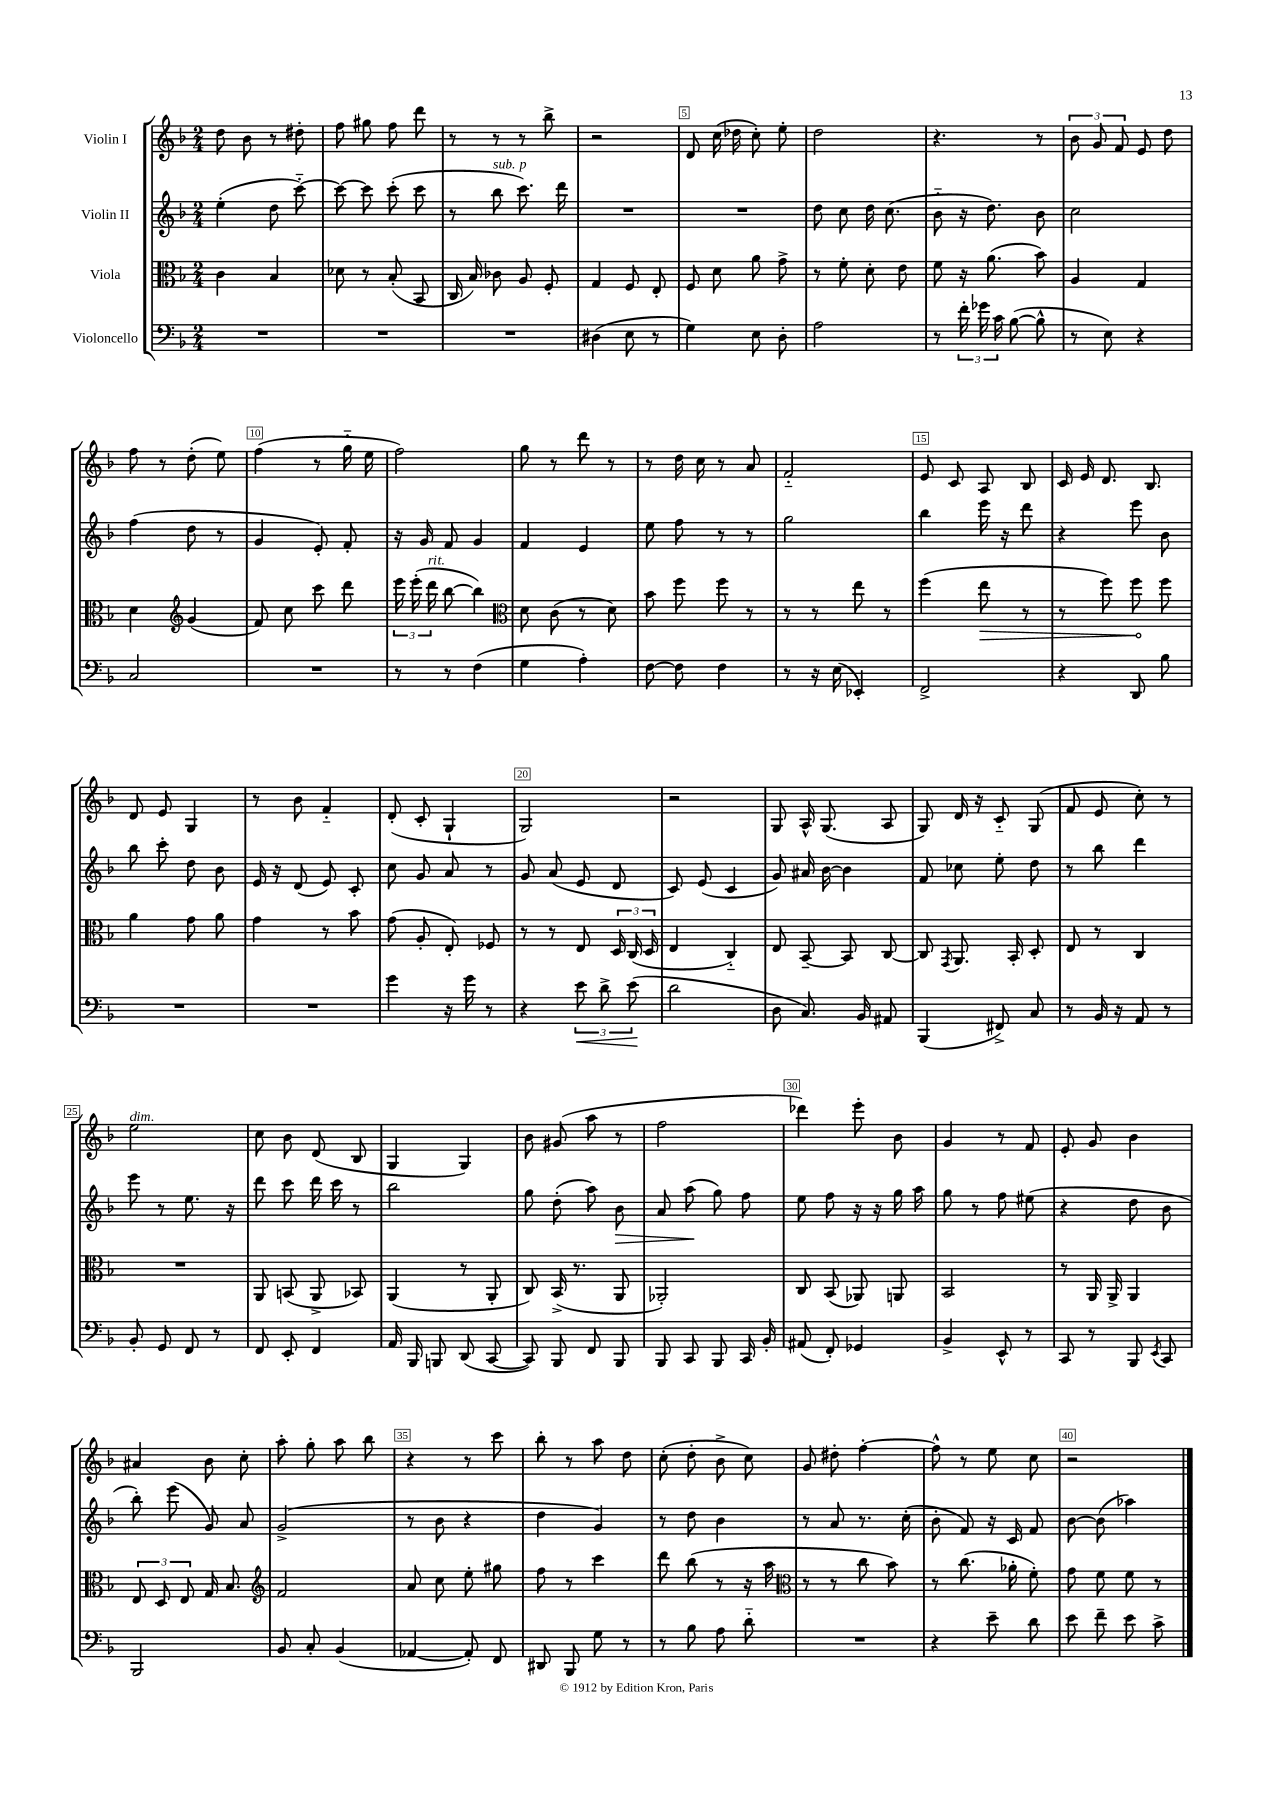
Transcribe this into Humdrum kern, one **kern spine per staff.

**kern	**kern	**kern	**kern
*staff4	*staff3	*staff2	*staff1
*clefF4	*clefC3	*clefG2	*clefG2
*k[b-]	*k[b-]	*k[b-]	*k[b-]
*M2/4	*M2/4	*M2/4	*M2/4
2r	4c	(4ee'	8dd
.	.	.	8b-
.	4B-	8dd	8r
.	.	[8ccc'~)	8dd#'
=	=	=	=
2r	8d-	8ccc_	8ff
.	8r	8ccc]	8gg#
.	(8B-'	(8ccc'	8ff
.	8BB-	8ccc	8ddd
=	=	=	=
2r	16C	8r	8r
.	16B-)	.	.
.	8c-	8bb-	8r
.	8A	8.ccc)	8r
.	8F'	.	8bb-^
.	.	16ddd	.
=	=	=	=
(4D#	4G	2r	2r
8E	8F	.	.
8r	8E'	.	.
=	=	=	=
4G)	8F	2r	8d
.	8d	.	(16cc
.	.	.	16dd-
8E	8a	.	8cc')
8D'	8g^	.	8ee'
=	=	=	=
2A	8r	8dd	2dd
.	8f'	8cc	.
.	8d'	16dd	.
.	.	(8.cc	.
.	8e	.	.
=	=	=	=
8r	8f	8b-'~	4.r
24f'	16r	16r	.
24g-	.	.	.
.	(8.a	8.dd)	.
24c	.	.	.
([8B-	.	.	.
8B-^^]	8b-)	8b-	8r
=	=	=	=
8r	4A	2cc	12b-
.	.	.	12g
8E)	.	.	.
.	.	.	12f
4r	4G	.	8e
.	.	.	8dd
=	=	=	=
2C	4d	(4ff	8ff
.	.	.	8r
*	*clefG2	*	*
.	(4g	8dd	(8dd'
.	.	8r	8ee)
=	=	=	=
2r	8f)	4g	(4ff
.	8cc	.	.
.	8ccc	8e')	8r
.	8ddd	8f'	16gg'~
.	.	.	16ee
=	=	=	=
8r	24eee	16r	2ff)
.	(24eee'	.	.
.	.	16g	.
.	24ddd	.	.
8r	[8bb-	8f	.
(4F	4bb-])	4g	.
=	=	=	=
*	*clefC3	*	*
4G	8d	4f	8gg
.	(8c	.	8r
4A')	8r	4e	8ddd
.	8d)	.	8r
=	=	=	=
[8F	8b-	8ee	8r
8F]	8ff	8ff	16dd
.	.	.	16cc
4F	8ff	8r	8r
.	8r	8r	8a
=	=	=	=
8r	8r	2gg	2f'~
16r	8r	.	.
(16E	.	.	.
4EE-')	8ee	.	.
.	8r	.	.
=	=	=	=
2FF^	(4ff	4bb-	8e
.	.	.	8c
.	8ee	16eee	8A
.	.	16r	.
.	8r	8ddd	8B-
=	=	=	=
4r	8r	4r	16c
.	.	.	16e
.	8ff)	.	8.d
8DD	8ff	8eee	.
.	.	.	8.B-
8B-	8ff	8b-	.
=	=	=	=
2r	4a	8bb-	8d
.	.	8ccc'	8e
.	8g	8dd	4G
.	8a	8b-	.
=	=	=	=
2r	4g	16e	8r
.	.	16r	.
.	.	(8d	8b-
.	8r	8e)	4f'~
.	8b-	8c'	.
=	=	=	=
4g	(8g	8cc	(8d'
.	8A'	8g	8c'
16r	8E')	8a	4G`
16g	.	.	.
8r	8F-	8r	.
=	=	=	=
4r	8r	8g	2G)
.	8r	(8a	.
12e	8E	8e	.
12d^	.	.	.
.	24D	8d	.
(12e	(24C	.	.
.	24D	.	.
=	=	=	=
2d	4E	8c)	2r
.	.	(8e	.
.	4C'~)	4c	.
=	=	=	=
8D	8E	8g)	8G
8.C)	[8BB-~	16a#	16A^^
.	.	[16b-	(8.G
.	8BB-]	4b-]	.
16BB-	.	.	.
8AA#	[8C	.	8A
=	=	=	=
(4BBB-	8C]	8f	8G)
.	8qGG	.	.
.	8.AA	8cc-	16d
.	.	.	16r
8FF#^)	.	8ee'	8c'~
.	16BB-'	.	.
8C	8D'	8dd	(8G
=	=	=	=
8r	8E	8r	8f
16BB-	8r	8bb-	8e
16r	.	.	.
8AA	4C	4ddd	8cc')
8r	.	.	8r
=	=	=	=
8BB-'	2r	8eee	2ee
8GG	.	8r	.
8FF	.	8.ee	.
8r	.	.	.
.	.	16r	.
=	=	=	=
8FF	8AA	8ddd	8cc
8EE'	(8BB	8ccc	8b-
4FF	8AA^	16ddd	(8d
.	.	16ccc	.
.	8BB-)	8r	8B-
=	=	=	=
16AA	(4AA	2bb-	4G
16BBB-	.	.	.
8BBB	.	.	.
(8DD	8r	.	4G)
[8CC	8AA'	.	.
=	=	=	=
8CC])	8C)	8gg	8b-
8BBB-	(16BB-^	(8dd'	(8g#
.	8.r	.	.
8FF	.	8aa)	8aa
8BBB-	8AA	8b-	8r
=	=	=	=
8BBB-	2AA-')	8a	2ff
8CC	.	(8aa	.
8BBB-	.	8gg)	.
16CC	.	8ff	.
16BB-'	.	.	.
=	=	=	=
(8AA#	8C	8ee	4ddd-)
8FF')	(8BB-	8ff	.
4GG-	8AA-)	16r	8eee'
.	.	16r	.
.	8AA	16gg	8b-
.	.	16aa	.
=	=	=	=
4BB-^	2BB-	8gg	4g
.	.	8r	.
8EE^^	.	8ff	8r
8r	.	(8ee#	8f
=	=	=	=
8CC	8r	4r	8e'
8r	16AA	.	8g
.	16AA^	.	.
8BBB-	4AA	8dd	4b-
8qEE	.	.	.
8CC	.	8b-	.
=	=	=	=
2BBB-	12E	8bb-')	4a#
.	12D	.	.
.	.	(8eee	.
.	12E	.	.
.	16G	8g)	8b-
.	8.B-	.	.
.	.	8a	8cc'
=	=	=	=
*	*clefG2	*	*
8BB-	2f	(2g^	8aa'
8C'	.	.	8gg'
(4BB-	.	.	8aa
.	.	.	8bb-
=	=	=	=
[4AA-	8a	8r	4r
.	8cc	8b-	.
8AA-'])	8ee'	4r	8r
8FF	8gg#	.	8ccc
=	=	=	=
8DD#	8ff	4dd	8bb-'
8BBB-	8r	.	8r
8G	4ccc	4g)	8aa
8r	.	.	8dd
=	=	=	=
8r	8ddd	8r	(8cc'
8B-	(8bb-	8dd	8dd'
8A	8r	4b-	8b-^
8d'~	16r	.	8cc)
.	16aa	.	.
=	=	=	=
*	*clefC3	*	*
2r	8r	8r	8g
.	8r	8a	8dd#'
.	8cc	8.r	[4ff'
.	8b-)	.	.
.	.	(16cc'	.
=	=	=	=
4r	8r	8b-'	8ff^^]
.	(8.cc	8f)	8r
8e~	.	16r	8ee
.	16a-'	16c	.
8d	8f')	8f	8cc
=	=	=	=
8e	8g	[8b-	2r
8f~	8f	(8b-]	.
8e	8f	4aa-)	.
8c^	8r	.	.
==	==	==	==
*-	*-	*-	*-
